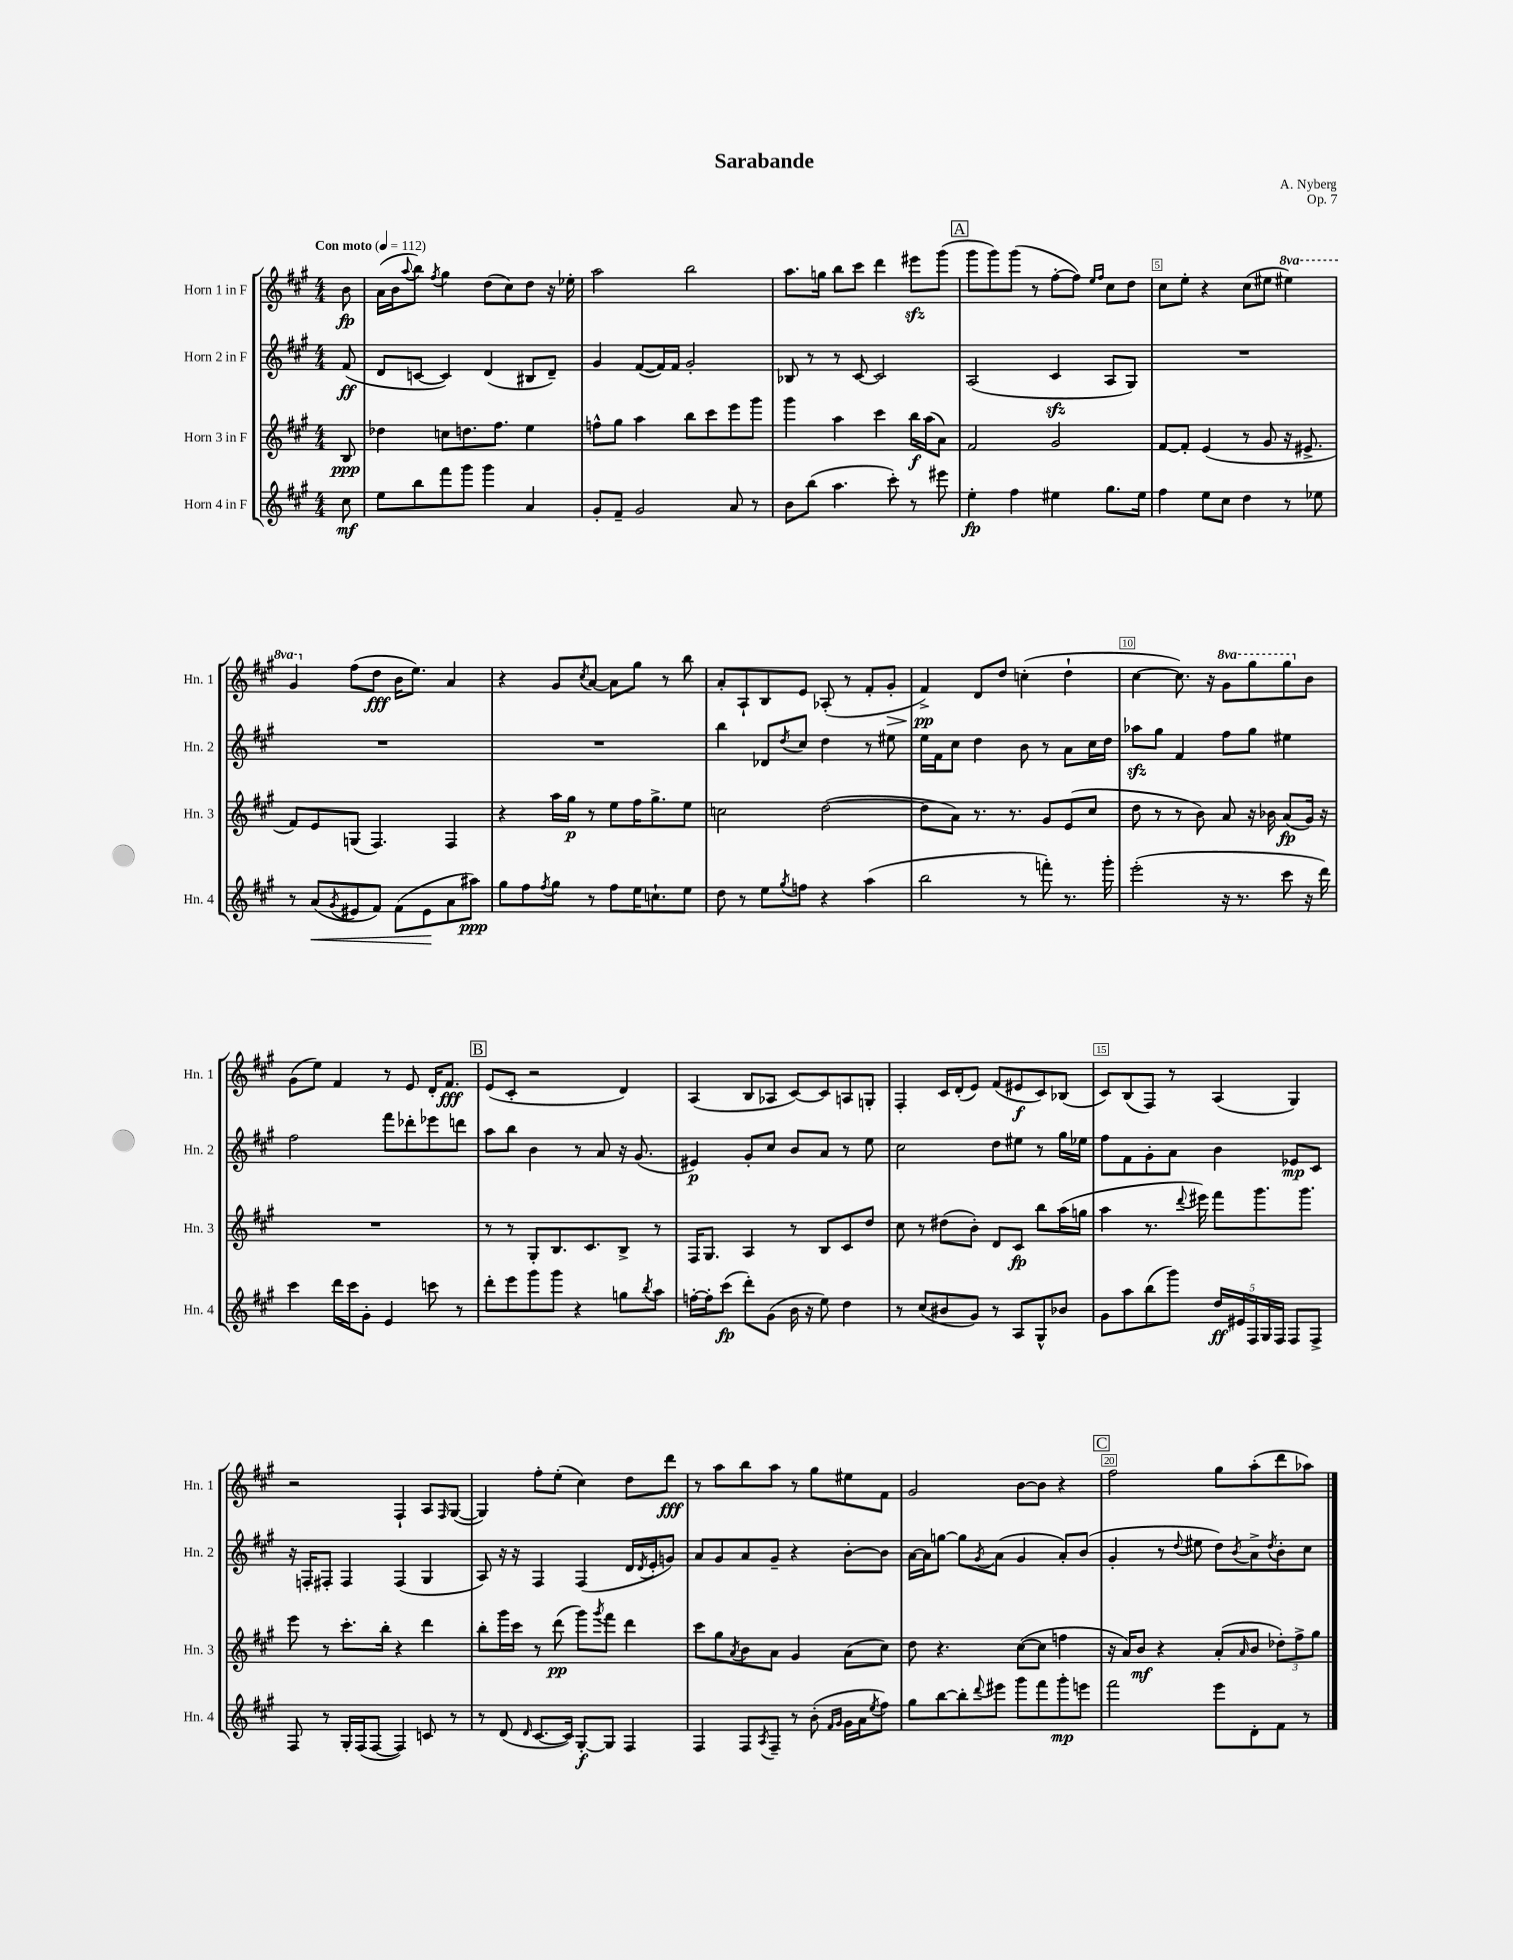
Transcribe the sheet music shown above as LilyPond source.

\header { title = "Sarabande" composer = "A. Nyberg" opus = "Op. 7" }
<<
\new StaffGroup <<
\new Staff = "s0" \with { instrumentName = "Horn 1 in F" shortInstrumentName = "Hn. 1" } {
    \clef treble \key a \major \numericTimeSignature \time 4/4 \set Staff.ottavationMarkups = #ottavation-simple-ordinals \partial 8 \tempo "Con moto" 4 = 112
    b'8\fp |
    a'16( b'16 \appoggiatura { a''8 } b''8) \acciaccatura { fis''8 } gis''4 d''8( cis''8) d''8 r16 ees''16-. |
    a''2 b''2 |
    a''8. g''16 b''8 cis'''8 d'''4 eis'''8\sfz gis'''8( |
    \mark \markup { \box "A" } gis'''8 gis'''8) gis'''8( r8 fis''8~-. fis''8) \grace { e''16 fis''16 } cis''8 d''8 |
    cis''8 e''8-. r4 cis''8( eis''8 \ottava #1 eis'''4) |
    gis''4 \ottava #0 fis''8( d''8\fff b'16 e''8.) a'4 |
    r4 gis'8 \acciaccatura { cis''8 } a'8~ a'8 gis''8 r8 b''8 |
    a'8-. a8-! b8 e'8 aes8-.( r8 fis'8-. gis'8-.\> |
    fis'4->\pp\!) d'8 d''8 c''4-.( d''4-! |
    cis''4~ cis''8.) r16 \ottava #1 gis''8 gis'''8 gis'''8 \ottava #0 b'8 |
    gis'8( e''8) fis'4 r8 e'8 d'16-. fis'8.\fff |
    \mark \markup { \box "B" } e'8( cis'8-. r2 d'4) |
    a4( b8 aes8 cis'8~) cis'8 a8 g8-. |
    fis4-. cis'16 d'16-.( e'8) fis'8( eis'8\f cis'8) bes8( |
    cis'8) b8( fis8) r8 a4( gis4) |
    r2 fis4-! a8 \grace { fis16 } gis8~( |
    gis4) fis''8-. e''8-.( cis''4) d''8 d'''8\fff |
    r8 a''8 b''8 a''8 r8 gis''8 eis''8 fis'8 |
    gis'2 b'8~ b'8 r4 |
    \mark \markup { \box "C" } fis''2 gis''8 a''8-.( d'''8 aes''8) \bar "|." |
}
\new Staff = "s1" \with { instrumentName = "Horn 2 in F" shortInstrumentName = "Hn. 2" } {
    \clef treble \key a \major \numericTimeSignature \time 4/4 \partial 8
    fis'8\ff( |
    d'8 c'8~ c'4) d'4( bis8 d'8--) |
    gis'4 fis'8~( fis'16) fis'16 gis'2-. |
    bes8 r8 r8 cis'8~ cis'2 |
    \mark \markup { \box "A" } a2( cis'4\sfz a8 gis8) |
    R1 |
    R1 |
    R1 |
    b''4 des'8 \acciaccatura { d''8 } cis''8 d''4 r8 eis''8 |
    e''16 fis'16 cis''8 d''4 b'8 r8 a'8 cis''16 d''16 |
    aes''8\sfz gis''8 fis'4 fis''8 gis''8 eis''4 |
    fis''2 fis'''8 des'''8-. ees'''8 d'''8 |
    \mark \markup { \box "B" } a''8 b''8 b'4 r8 a'8 r16 gis'8.( |
    eis'4\p) gis'8-. cis''8 b'8 a'8 r8 e''8 |
    cis''2 d''8 eis''8 r8 gis''16 ees''16 |
    fis''8 fis'8 gis'8-. a'8 b'4 ees'8\mp cis'8 |
    r16 f16-. fis8-. fis4 fis4( gis4 |
    a8) r16 r16 fis4 fis4( d'16 \acciaccatura { d'8 } e'16-. g'8) |
    a'8 gis'8 a'8 gis'8-- r4 b'8~-. b'8 |
    a'16~ a'16 g''8~ g''8 \acciaccatura { gis'8 } a'8( gis'4 a'8-.) b'8( |
    \mark \markup { \box "C" } gis'4-. r8 \appoggiatura { d''8 } eis''8 d''8) \acciaccatura { b'8 } a'8-> \acciaccatura { d''8 } b'8-. cis''8 \bar "|." |
}
\new Staff = "s2" \with { instrumentName = "Horn 3 in F" shortInstrumentName = "Hn. 3" } {
    \clef treble \key a \major \numericTimeSignature \time 4/4 \partial 8
    b8\ppp |
    des''4 c''8 d''8. fis''8. e''4 |
    f''8-^ gis''8 a''4 b''8 cis'''8 e'''8 gis'''8 |
    gis'''4 a''4 cis'''4 b''16\f a''16( a'8) |
    \mark \markup { \box "A" } fis'2 gis'2 |
    fis'8~ fis'8-. e'4( r8 gis'8 r16 eis'8.-> |
    fis'8) e'8 g8( fis4.) fis4 |
    r4 a''16 gis''16\p r8 e''8 fis''16 gis''8.-> e''8 |
    c''2 d''2~( |
    d''8 a'8) r8. r8. gis'8 e'8( cis''8 |
    d''8 r8 r8 b'8) a'8 r16 bes'16 a'8\fp( gis'16) r16 |
    R1 |
    \mark \markup { \box "B" } r8 r8 gis8-. b8. cis'8. b8-> r8 |
    fis16 gis8. a4 r8 b8 cis'8 d''8 |
    cis''8 r8 dis''8( b'8-.) d'8 cis'8\fp b''8 a''16( g''16 |
    a''4 r8. \appoggiatura { d'''8 } eis'''16) fis'''8 gis'''8. gis'''8. |
    e'''8 r8 cis'''8.-. b''16-. r4 d'''4 |
    b''8-. gis'''16 cis'''16 r8 d'''8\pp( gis'''8) \acciaccatura { gis'''8 } fis'''8 d'''4 |
    cis'''8 gis''8 \acciaccatura { a'8 } b'8 a'8 gis'4 a'8( cis''8) |
    d''8 r4. cis''8~( cis''8 f''4 |
    \mark \markup { \box "C" } r16 a'16) b'8\mf r4 a'8-.( \grace { a'16 } b'8 \tuplet 3/2 { des''8-.) fis''8-> gis''8 } \bar "|." |
}
\new Staff = "s3" \with { instrumentName = "Horn 4 in F" shortInstrumentName = "Hn. 4" } {
    \clef treble \key a \major \numericTimeSignature \time 4/4 \partial 8
    cis''8\mf |
    e''8 b''8 fis'''8 gis'''8 gis'''4 a'4 |
    gis'8-. fis'8-- gis'2 a'8 r8 |
    b'8 b''8( a''4. cis'''8-.) r8 eis'''8 |
    \mark \markup { \box "A" } e''4-.\fp fis''4 eis''4 gis''8. eis''16 |
    fis''4 e''8 cis''8 d''4 r8 ees''8 |
    r8 a'8\<( \acciaccatura { gis'8 } eis'8 fis'8) fis'8( eis'8\! a'8 ais''8\ppp) |
    gis''8 fis''8 \acciaccatura { fis''8 } gis''8 r8 fis''8 e''16 c''8.-! e''8 |
    d''8 r8 e''8 \acciaccatura { gis''8 } f''8 r4 a''4( |
    b''2 r8 f'''8-.) r8. gis'''16-. |
    e'''2-.( r16 r8. cis'''8 r16 d'''16) |
    cis'''4 d'''16 cis'''16 gis'8-. e'4 c'''8 r8 |
    \mark \markup { \box "B" } d'''8-. e'''8 gis'''8 gis'''8 r4 g''8 \acciaccatura { b''8 } a''8 |
    f''16~-. f''16-. cis'''8\fp( d'''8-.) gis'8( b'16 r16 e''8) d''4 |
    r8 cis''8( bis'8 gis'8) r8 a8 gis8-^ bes'8 |
    gis'8 a''8 b''8( gis'''8) \tuplet 5/4 { d''16\ff eis'16 fis16 gis16 fis16 } fis8 fis8-> |
    fis8 r8 gis16-. fis16( fis8~ fis4) c'8 r8 |
    r8 d'8( \grace { d'16 } cis'8.~ cis'16) gis8~-.\f gis8 fis4 |
    fis4 fis8 \acciaccatura { a8 } fis8-- r8 b'8-.( \grace { fis'16 gis'16 } gis'16 a'16 \acciaccatura { e''8 } fis''8) |
    gis''8 b''8~ b''8-. \appoggiatura { d'''8 } eis'''8 gis'''8 fis'''8 gis'''8-.\mp e'''8 |
    \mark \markup { \box "C" } fis'''2 e'''8 d'8-. fis'8 r8 \bar "|." |
}
>>
>>
\layout { \context { \Score \override BarNumber.break-visibility = ##(#f #t #t) barNumberVisibility = #(every-nth-bar-number-visible 5) \override BarNumber.stencil = #(make-stencil-boxer 0.1 0.3 ly:text-interface::print) } }
